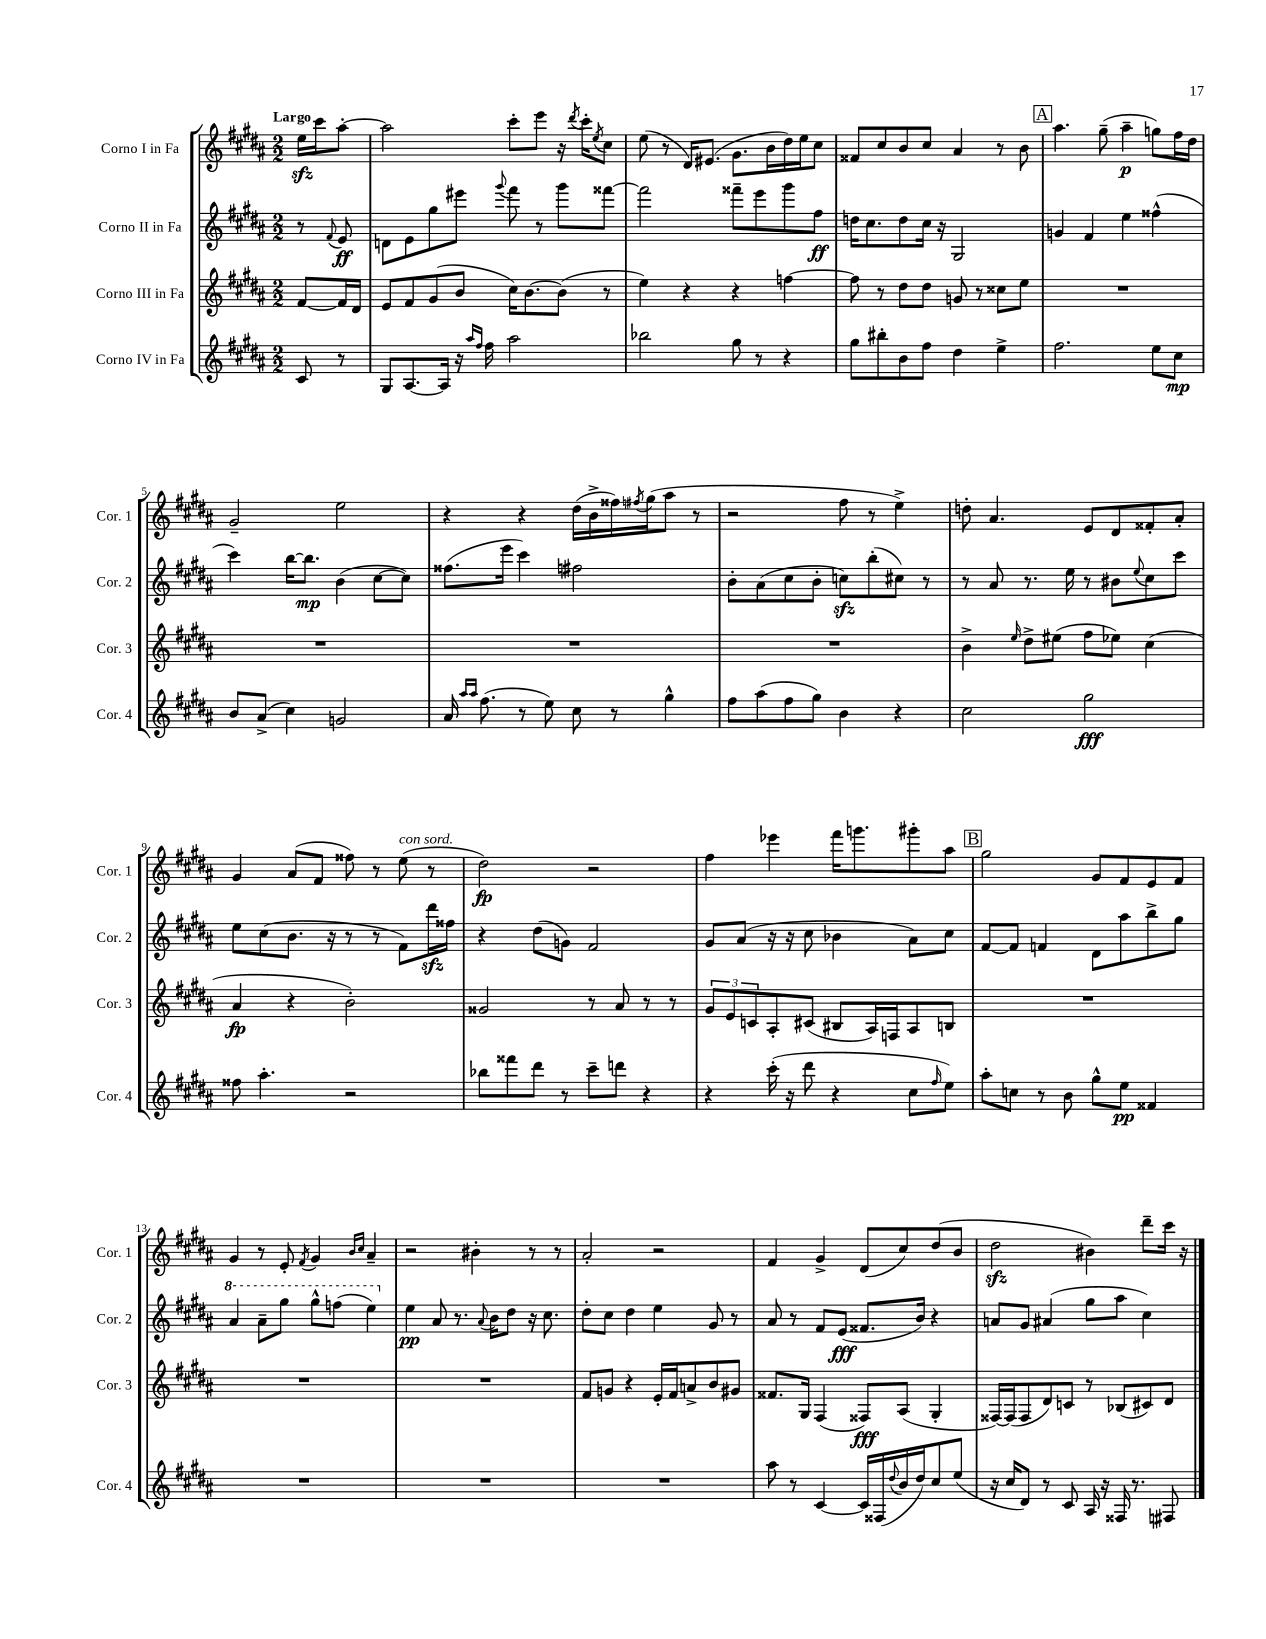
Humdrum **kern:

**kern	**kern	**kern	**kern
*staff4	*staff3	*staff2	*staff1
*clefG2	*clefG2	*clefG2	*clefG2
*k[f#c#g#d#a#]	*k[f#c#g#d#a#]	*k[f#c#g#d#a#]	*k[f#c#g#d#a#]
*M2/2	*M2/2	*M2/2	*M2/2
8c#	[8f#	8r	16ee
.	.	.	16ccc#
.	.	8qqf#	.
8r	16f#]	8e	[8aa#'
.	16d#	.	.
=	=	=	=
8G#	8e	8d	2aa#]
[8.A#	8f#	8e	.
.	(8g#	8gg#	.
16A#]	.	.	.
16r	8b	8eee#	.
16qqaa#	.	.	.
16qqff#	.	.	.
16ff#	.	.	.
.	.	8qqggg#	.
2aa#	16cc#)	8fff#	8ccc#'
.	[8.b	.	.
.	.	8r	8eee
.	(8b]	8ggg#	16r
.	.	.	8qddd#
.	.	.	16ccc#'
.	.	.	8qee
.	8r	[8fff##	8cc#
=	=	=	=
2bb-	4ee)	2fff##]	(8ee
.	.	.	8r
.	4r	.	16d#)
.	.	.	(8.e#
8gg#	4r	8fff##~	8.g#
8r	.	8eee	.
.	.	.	16b
4r	[4ff	8ggg#	16dd#)
.	.	.	16ee
.	.	8ff#	8cc#
=	=	=	=
8gg#	8ff]	16dd	8f##
.	.	8.cc#	.
8bb#'	8r	.	8cc#
8b	8dd#	8dd	8b
8ff#	8dd#	16cc#	8cc#
.	.	16r	.
4dd#	8g	2G#	4a#
.	8r	.	.
4ee^	8cc##	.	8r
.	8ee	.	8b
=	=	=	=
2.ff#	1r	4g	4.aa#
.	.	4f#	.
.	.	.	(8gg#~
.	.	4ee	4aa#~
8ee	.	(4ff##^^	8gg)
8cc#	.	.	16ff#
.	.	.	16dd#
=	=	=	=
8b	1r	4ccc#)	2g#~
(8a#^	.	.	.
4cc#)	.	[16bb	.
.	.	8.bb]	.
2g	.	(4b	2ee
.	.	[8cc#	.
.	.	8cc#])	.
=	=	=	=
16a#	1r	(8.ff##	4r
16qqaa#	.	.	.
16qqaa#	.	.	.
(8.ff#	.	.	.
.	.	16eee	.
8r	.	4ccc#)	4r
8ee)	.	.	.
8cc#	.	2ff#	(16dd#
.	.	.	16b^
8r	.	.	16ff##)
.	.	.	8qff#
.	.	.	(16gg#
4gg#^^	.	.	8aa#
.	.	.	8r
=	=	=	=
8ff#	1r	8b'	2r
(8aa#	.	(8a#	.
8ff#	.	8cc#	.
8gg#)	.	8b'	.
4b	.	8cc)	8ff#
.	.	(8bb'	8r
4r	.	8cc#)	4ee^)
.	.	8r	.
=	=	=	=
2cc#	4b^	8r	8dd'
.	.	8a#	4.a#
.	16qqee	.	.
.	8dd#^	8.r	.
.	(8ee#	.	.
.	.	16ee	.
2gg#	8ff#	8r	8e
.	8ee-)	8b#	8d#
.	.	8qqee	.
.	(4cc#	8cc#	8f##'
.	.	8ccc#	8a#'
=	=	=	=
8ff##	4a#	8ee	4g#
4.aa#'	.	(8cc#	.
.	4r	8.b	(8a#
.	.	.	8f#
.	.	16r	.
2r	2b')	8r	8ff##)
.	.	8r	8r
.	.	8f#)	(8ee
.	.	16ddd#	8r
.	.	16ff##	.
=	=	=	=
8bb-	2g##	4r	2dd#)
8fff##	.	.	.
8ddd#	.	(8dd#	.
8r	.	8g)	.
8ccc#~	8r	2f#	2r
8ddd	8a#	.	.
4r	8r	.	.
.	8r	.	.
=	=	=	=
4r	12g#	8g#	4ff#
.	12e	.	.
.	.	(8a#	.
.	12c	.	.
(16ccc#'	8A#'	16r	4eee-
16r	.	16r	.
8ddd#	(8c#	8cc#	.
4r	8B#	4b-	16fff#
.	.	.	8.ggg
.	16A#)	.	.
.	16F	.	.
8cc#	8A#	8a#)	8ggg#'
16qqff#	.	.	.
8ee)	8B	8cc#	8aa#
=	=	=	=
8aa#'	1r	[8f#	2gg#
8cc	.	8f#]	.
8r	.	4f	.
8b	.	.	.
8gg#^^	.	8d#	8g#
8ee	.	8aa#	8f#
4f##	.	8bb^	8e
.	.	8gg#	8f#
=	=	=	=
1r	1r	4aa#	4g#
.	.	8aa#~	8r
.	.	8ggg#	8e'
.	.	.	8qf#
.	.	8ggg#^^	4g#
.	.	(8fff	.
.	.	.	16qqb
.	.	.	16qqcc#
.	.	4eee)	4a#~
=	=	=	=
1r	1r	4ee	2r
.	.	8a#	.
.	.	8.r	.
.	.	.	4b#'
.	.	8qqa#	.
.	.	16b	.
.	.	8dd#	.
.	.	16r	8r
.	.	8.cc#	.
.	.	.	8r
=	=	=	=
1r	8f#	8dd#'	2a#'
.	8g	8cc#	.
.	4r	4dd#	.
.	16e'	4ee	2r
.	16f#	.	.
.	8a^	.	.
.	8b	8g#	.
.	8g#	8r	.
=	=	=	=
8aa#	8.f##	8a#	4f#
8r	.	8r	.
.	16G#	.	.
[4c#	(4F#	8f#	4g#^
.	.	(8e	.
16c#]	8F##)	8.f##	(8d#
(16F##	.	.	.
8qqdd#	.	.	.
16b	(8A#	.	8cc#)
16dd#)	.	16b)	.
8cc#	4G#'	4r	(8dd#
(8ee	.	.	8b
=	=	=	=
16r	[16F##)	8a	2dd#
16cc#	(16F##]	.	.
8d#)	8F##	8g#	.
8r	8d#)	(4a#	.
8c#	8c	.	.
16A#	8r	8gg#	4b#)
16r	.	.	.
16F##	(8B-	8aa#	.
8.r	.	.	.
.	8c#)	4cc#)	8ddd#~
8F#	8d#	.	16ccc#
.	.	.	16r
==	==	==	==
*-	*-	*-	*-
